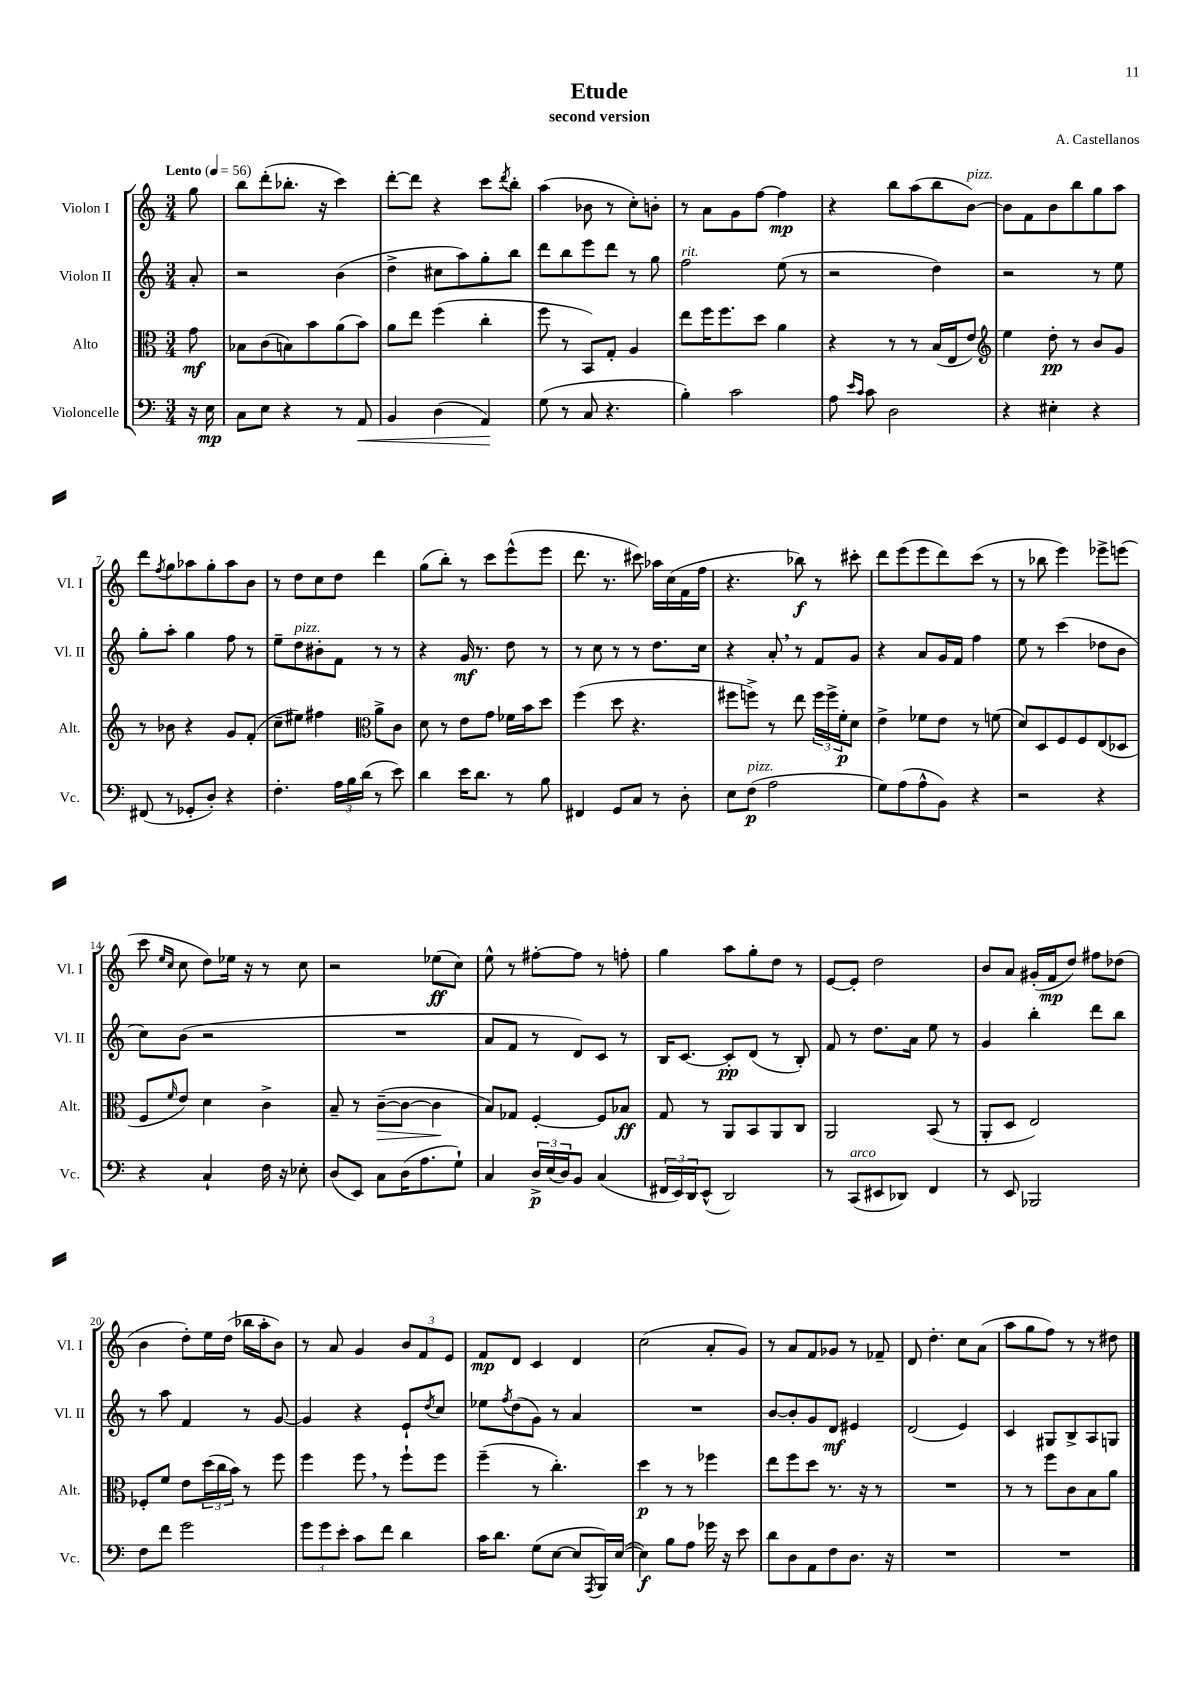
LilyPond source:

\header { title = "Etude" composer = "A. Castellanos" subtitle = "second version" }
<<
\new StaffGroup <<
\new Staff = "s0" \with { instrumentName = "Violon I" shortInstrumentName = "Vl. I" } {
    \clef treble \key c \major \numericTimeSignature \time 3/4 \partial 8 \tempo "Lento" 4 = 56
    g''8 |
    b''8 d'''8-.( bes''8.-. r16 c'''4) |
    d'''8~-. d'''8 r4 c'''8 \acciaccatura { d'''8 } b''8-. |
    a''4( bes'8 r8 c''8-.) b'8-. |
    r8 a'8 g'8 f''8~ f''4\mp |
    r4 b''8 a''8( b''8 b'8~^\markup { \italic "pizz." }) |
    b'8 f'8 b'8 b''8 g''8 a''8 |
    d'''8 \acciaccatura { f''8 } g''8 aes''8 g''8-. aes''8 b'8 |
    r8 d''8 c''8 d''8 d'''4 |
    g''8( b''8-.) r8 c'''8 e'''8-^( e'''8 |
    d'''8. r8. cis'''8) aes''16 c''16( f'16 f''16 |
    r4. bes''8\f) r8 cis'''8-. |
    d'''8 e'''8( e'''8 d'''8) c'''8( r8 |
    r8 bes''8 e'''4) ees'''8-> e'''8( |
    c'''8 \grace { e''16 c''16 } c''8 d''8) ees''16 r16 r8 c''8 |
    r2 ees''8\ff( c''8) |
    e''8-^ r8 fis''8~-. fis''8 r8 f''8-. |
    g''4 a''8 g''8-. d''8 r8 |
    e'8~ e'8-. d''2 |
    b'8 a'8 gis'16-.( f'16\mp d''8) fis''8 des''8( |
    b'4 d''8-.) e''16 d''16( bes''16 a''16-. b'8) |
    r8 a'8 g'4 \tuplet 3/2 { b'8 f'8 e'8 } |
    f'8\mp d'8 c'4 d'4 |
    c''2( a'8-. g'8) |
    r8 a'8 f'8 ges'8 r8 fes'8-- |
    d'8 d''4.-. c''8 a'8( |
    a''8 g''8 f''8) r8 r8 dis''8 \bar "|." |
}
\new Staff = "s1" \with { instrumentName = "Violon II" shortInstrumentName = "Vl. II" } {
    \clef treble \key c \major \numericTimeSignature \time 3/4 \partial 8
    a'8-. |
    r2 b'4( |
    d''4-> cis''8 a''8) g''8-. b''8 |
    d'''8 b''8 e'''8 d'''8 r8 g''8 |
    f''2^\markup { \italic "rit." } e''8( r8 |
    r2 d''4) |
    r2 r8 e''8 |
    g''8-. a''8-. g''4 f''8 r8 |
    e''8-- d''8^\markup { \italic "pizz." } bis'8-. f'8 r8 r8 |
    r4 g'16\mf r8. d''8 r8 |
    r8 c''8 r8 r8 d''8. c''16 |
    r4 a'8-. \breathe r8 f'8 g'8 |
    r4 a'8 g'16 f'16 f''4 |
    e''8 r8 c'''4( des''8 b'8 |
    c''8) b'8( r2 |
    R2. |
    a'8 f'8 r8 d'8) c'8 r8 |
    b16 c'8.~ c'8-.\pp d'8( r8 b8-.) |
    f'8 r8 d''8. a'16 e''8 r8 |
    g'4 b''4-. d'''8 b''8 |
    r8 a''8 f'4 r8 g'8~ |
    g'4 r4 e'8-! \acciaccatura { d''8 } c''8 |
    ees''8 \acciaccatura { f''8 } d''8( g'8) r8 a'4 |
    R2. |
    b'8~ b'8-. g'8 d'8\mf eis'4 |
    d'2( e'4) |
    c'4 gis8 b8-> a8 g8 \bar "|." |
}
\new Staff = "s2" \with { instrumentName = "Alto" shortInstrumentName = "Alt." } {
    \clef alto \key c \major \numericTimeSignature \time 3/4 \partial 8
    g'8\mf |
    bes8 c'8( b8) b'8 a'8( b'8) |
    a'8 e''8 f''4( c''4-. |
    f''8 r8 b,8) g8-. a4 |
    e''8 f''16 f''8. d''8 a'4 |
    r4 r8 r8 b16( e16 e'8) |
    \clef treble e''4 d''8-.\pp r8 b'8 g'8 |
    r8 bes'8 r4 g'8 f'8-.( |
    c''8-- eis''8) fis''4 \clef alto a'8-> c'8 |
    d'8 r8 e'8 g'8 fes'16 b'16 d''8 |
    f''4( d''8 r4. |
    fis''8 f''8->) r8 e''8 \tuplet 3/2 { f''16 f''16-> f'16-.\p } d'8 |
    e'4-> fes'8 e'8 r8 f'8( |
    d'8) d8 f8 f8 e8( des8 |
    f8 \grace { f'16 } e'8) d'4 c'4-> |
    b8-- r8 c'8~--\>( c'8~ c'4\! |
    b8) ges8 f4~-. f8 bes8\ff |
    g8 r8 a,8 b,8 a,8 c8 |
    a,2 b,8( r8 |
    a,8-. d8 e2) |
    fes8-. f'8 e'8 \tuplet 3/2 { d''16( c''16 b'16) } r8 f''8 |
    f''4 f''8 \breathe r8 f''8-! f''8 |
    f''4--( r8 c''4.-.) |
    d''4\p r8 r8 fes''4 |
    e''8 f''8 d''8 r8. r16 r8 |
    R2. |
    r8 r8 f''8 c'8 b8 a'8 \bar "|." |
}
\new Staff = "s3" \with { instrumentName = "Violoncelle" shortInstrumentName = "Vc." } {
    \clef bass \key c \major \numericTimeSignature \time 3/4 \partial 8
    r16 e16\mp |
    c8 e8 r4 r8 a,8\< |
    b,4 d4( a,4\!) |
    g8( r8 c8 r4. |
    b4-.) c'2 |
    a8 \grace { e'16 c'16 } c'8 d2 |
    r4 eis4-. r4 |
    fis,8( r8 ges,8-. d8-.) r4 |
    f4.-. \tuplet 3/2 { a16 b16 d'16( } r8 e'8) |
    d'4 e'16 d'8. r8 b8 |
    fis,4 g,8 c8 r8 d8-. |
    e8 f8\p^\markup { \italic "pizz." }( a2 |
    g8) a8( a8-^ b,8) r4 |
    r2 r4 |
    r4 c4-! f16 r16 ees8-. |
    d8( e,8) c8 d16( a8. g8-!) |
    c4 \tuplet 3/2 { d16->\p e16( d16) } b,8 c4( |
    \tuplet 3/2 { fis,16 e,16) d,16 } e,8-^( d,2) |
    r8 c,8^\markup { \italic "arco" }( eis,8 des,8) f,4 |
    r8 e,8 bes,,2 |
    f8 f'8 g'2 |
    \tuplet 3/2 { g'8 g'8 e'8-. } c'8 f'8 d'4 |
    c'16 d'8. g8( e8~ e8 \acciaccatura { a,,8 } b,,16) e16~( |
    e4\f) b8 a8 ges'16 r16 e'8 |
    d'8 d8 a,8 f8 d8. r16 |
    R2. |
    R2. \bar "|." |
}
>>
>>
